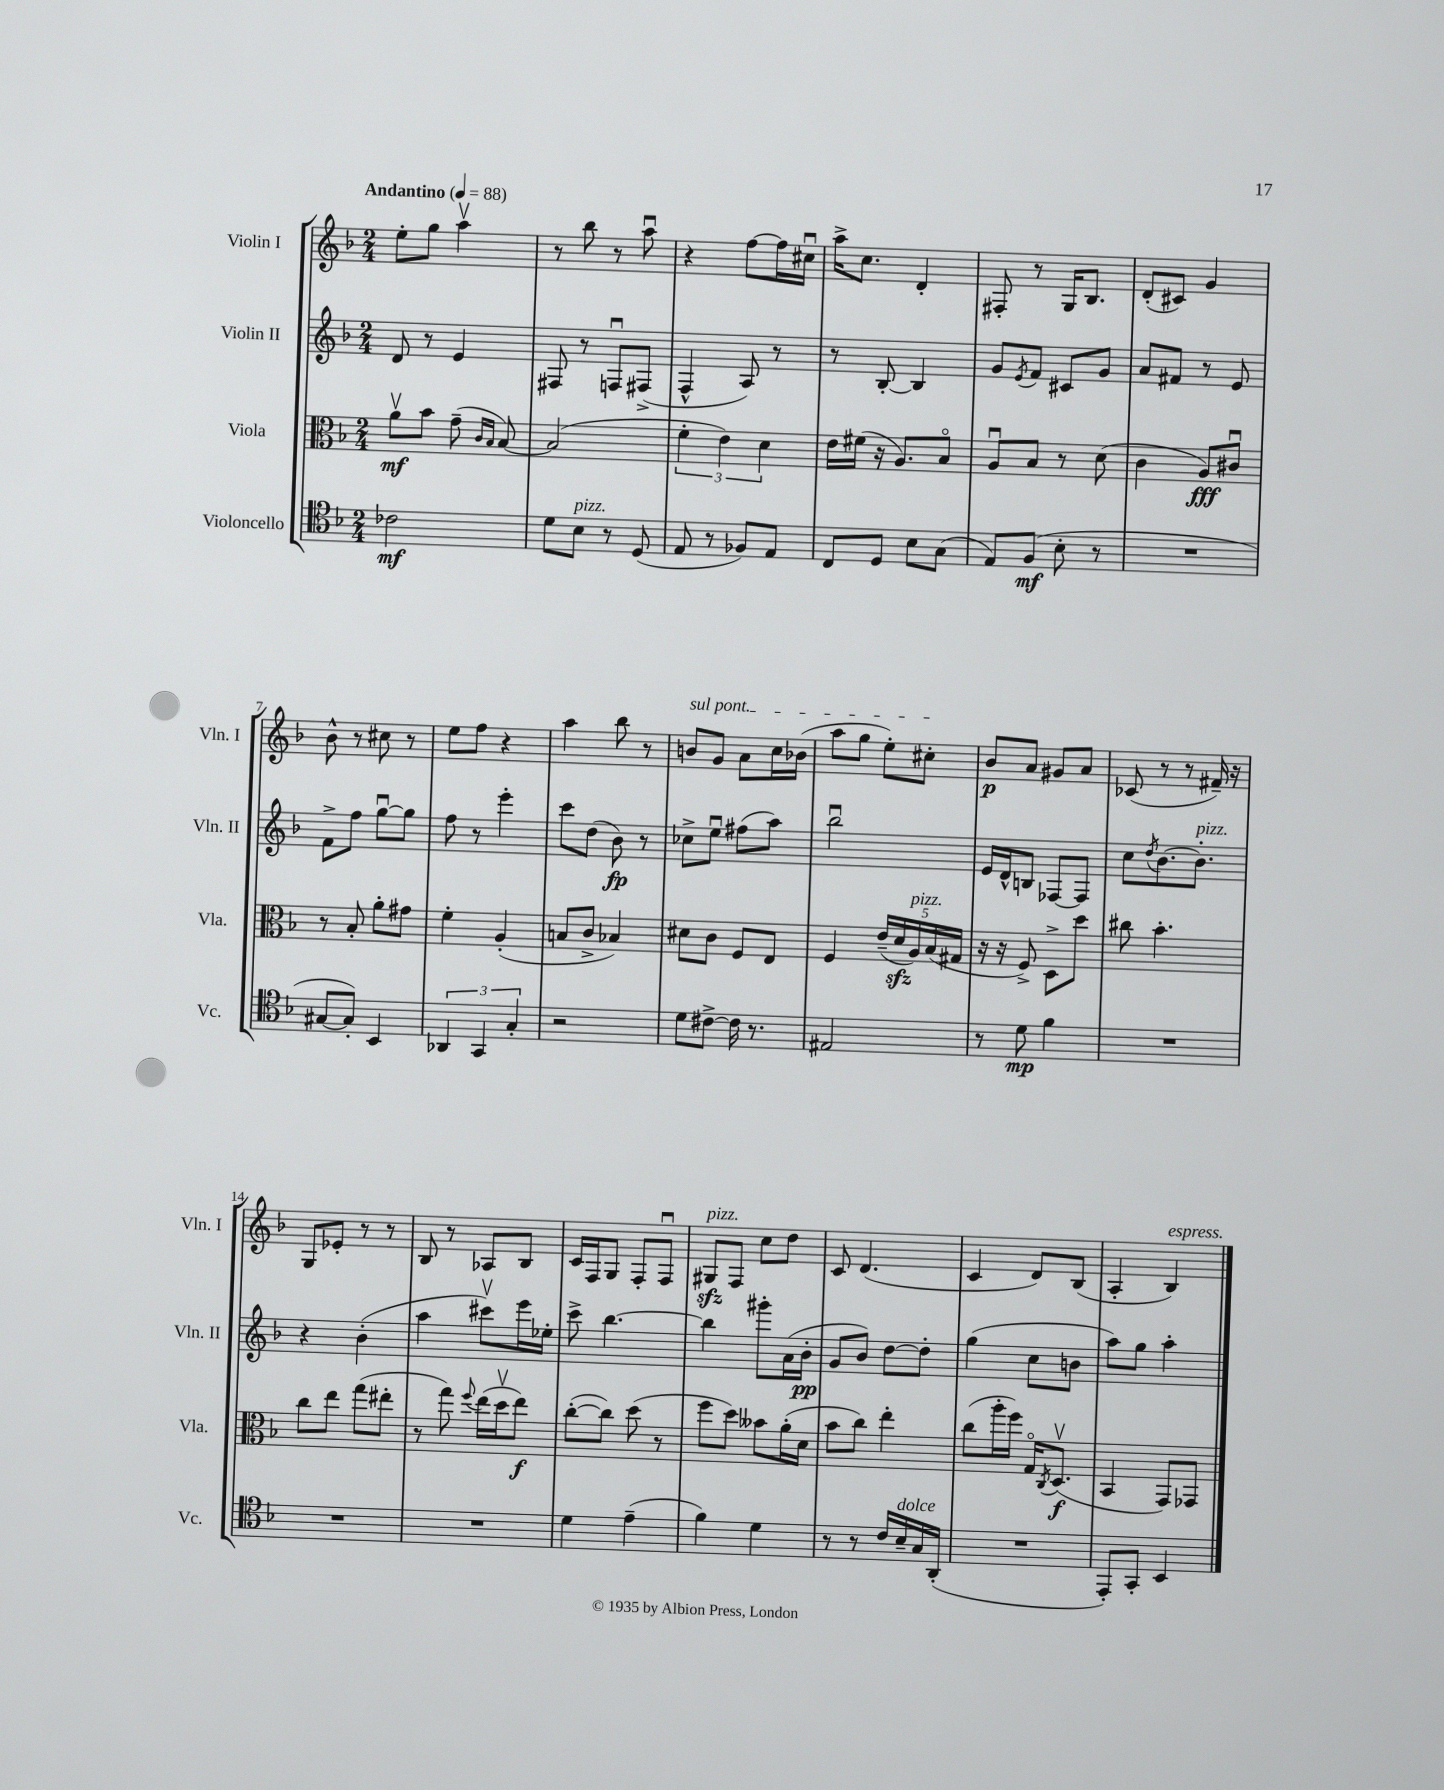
<<
\new StaffGroup <<
\new Staff = "s0" \with { instrumentName = "Violin I" shortInstrumentName = "Vln. I" } {
    \clef treble \key f \major \numericTimeSignature \time 2/4 \tempo "Andantino" 4 = 88
    e''8-. g''8 a''4\upbow |
    r8 bes''8 r8 a''8\downbow |
    r4 f''8~ f''16 cis''16\downbow |
    a''16-> c''8. d'4-. |
    fis8-. r8 g16 bes8. |
    d'8-.( cis'8) g'4 |
    bes'8-^ r8 cis''8 r8 |
    e''8 f''8 r4 |
    a''4 bes''8 r8 |
    \once \override TextSpanner.bound-details.left.text = \markup { \italic "sul pont." } b'8\startTextSpan g'8 a'8 c''16 bes'16( |
    a''8 g''8 e''8-.) cis''8-.\stopTextSpan |
    bes'8\p a'8 gis'8 a'8 |
    ces'8( r8 r8 fis'16--) r16 |
    g8 ees'8-. r8 r8 |
    bes8 r8 aes8 bes8 |
    c'16 f16 g8 f8-. f8\downbow |
    gis8\sfz^\markup { \italic "pizz." } f8 c''8 d''8 |
    c'8 d'4.( |
    c'4 d'8) bes8( |
    a4-. bes4^\markup { \italic "espress." }) \bar "|." |
}
\new Staff = "s1" \with { instrumentName = "Violin II" shortInstrumentName = "Vln. II" } {
    \clef treble \key f \major \numericTimeSignature \time 2/4
    d'8 r8 e'4 |
    fis8 r8 f8\downbow fis8->( |
    f4-^ a8) r8 |
    r8 bes8~-. bes4 |
    g'8 \acciaccatura { e'8 } f'8 cis'8 g'8 |
    a'8 fis'8 r8 e'8 |
    f'8-> f''8 g''8~\downbow g''8 |
    f''8 r8 e'''4-. |
    c'''8 d''8( bes'8\fp) r8 |
    ces''8-> e''8\downbow fis''8( a''8) |
    bes''2\downbow |
    e'16 d'16-^ b8 fes8~ fes8 |
    c''8 \acciaccatura { d''8 } bes'8.~ bes'8.-.^\markup { \italic "pizz." } |
    r4 bes'4-.( |
    a''4 cis'''8\upbow) e'''16 ees''16-. |
    c'''8-> bes''4.~ |
    bes''4 gis'''8-. a'16( bes'16-.\pp |
    g'8 bes'8) d''8~ d''8-. |
    g''4( c''8 b'8 |
    a''8) g''8 a''4-. \bar "|." |
}
\new Staff = "s2" \with { instrumentName = "Viola" shortInstrumentName = "Vla." } {
    \clef alto \key f \major \numericTimeSignature \time 2/4
    a'8\upbow\mf bes'8 g'8--( \grace { c'16 bes16 } bes8~) |
    bes2( |
    \tuplet 3/2 { f'4-. e'4) d'4 } |
    e'16 fis'16( r16 a8.) bes8\flageolet |
    a8\downbow bes8 r8 d'8( |
    c'4 a8\fff) cis'8\downbow |
    r8 bes8-. a'8-. gis'8 |
    f'4-. a4-.( |
    b8 c'8-> bes4) |
    dis'8 c'8 f8 e8 |
    f4 \tuplet 5/4 { e'16--( d'16\sfz a16^\markup { \italic "pizz." }) bes16( gis16 } |
    r16 r16 f8->) d8-> d''8 |
    cis''8 bes'4.-. |
    c''8 e''8 g''8( eis''8-. |
    r8 g''8) \appoggiatura { f''8 } e''16( d''16\upbow e''8\f) |
    c''8~-.( c''8) d''8( r8 |
    f''8 d''8) beses'8 a'16-.( d'16 |
    bes'8 c''8) e''4-. |
    c''8( a''16-. f''16) g16\flageolet \acciaccatura { c8 } d8.\upbow\f( |
    bes,4 g,8) ges,8 \bar "|." |
}
\new Staff = "s3" \with { instrumentName = "Violoncello" shortInstrumentName = "Vc." } {
    \clef tenor \key f \major \numericTimeSignature \time 2/4
    ces'2\mf |
    d'8 bes8^\markup { \italic "pizz." } r8 d8( |
    e8 r8 fes8) e8 |
    c8 d8 bes8 g8( |
    e8) f8\mf( bes8-. r8 |
    R2 |
    gis8~ gis8-.) bes,4 |
    \tuplet 3/2 { aes,4 g,4 g4-. } |
    r2 |
    d'8 cis'8~-> cis'16 r8. |
    eis2 |
    r8 d'8\mp f'4 |
    R2 |
    R2 |
    R2 |
    d'4 e'4--( |
    f'4) d'4 |
    r8 r8 c'16 bes16--^\markup { \italic "dolce" } g16 a,16-.( |
    R2 |
    e,8-.) g,8-. bes,4 \bar "|." |
}
>>
>>
